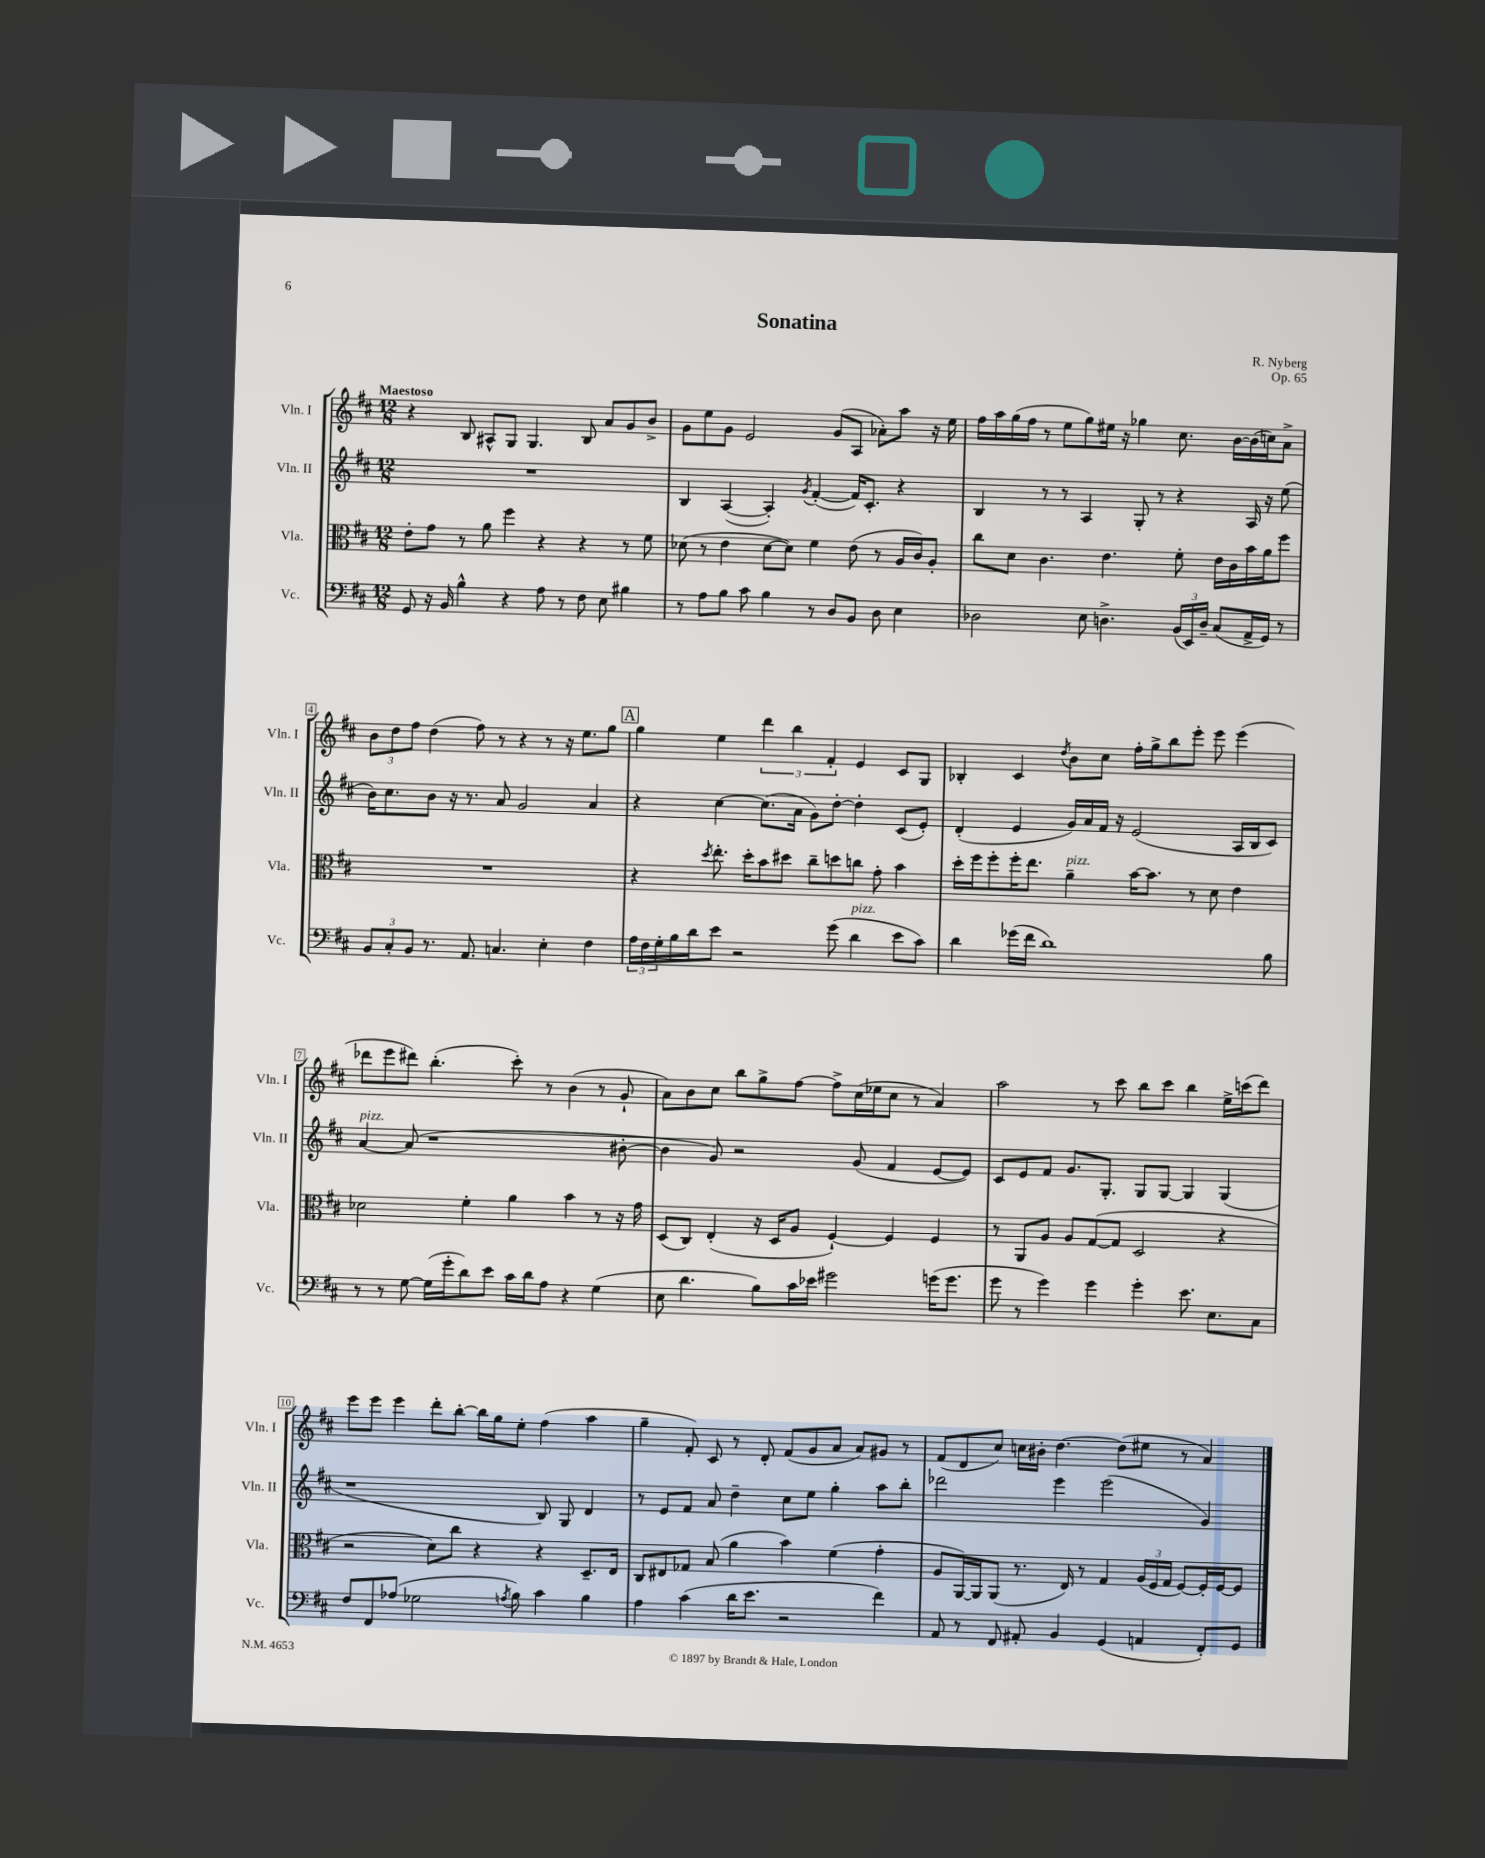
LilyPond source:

\header { title = "Sonatina" composer = "R. Nyberg" opus = "Op. 65" }
<<
\new StaffGroup <<
\new Staff = "s0" \with { instrumentName = "Vln. I" shortInstrumentName = "Vln. I" } {
    \clef treble \key d \major \numericTimeSignature \time 12/8 \tempo "Maestoso"
    r4 b8 ais8-^ g8 g4. b8 a'8 g'8 b'8-> |
    g'8 e''8 g'8 e'2 g'8( a8 aes'8-.) a''8 r16 e''16 |
    fis''16 a''16 g''16( fis''16 r8 e''8 g''8) eis''16 r16 ges''4 cis''8. b'16~ b'16( c''16) a'8-> |
    \tuplet 3/2 { b'8 d''8 fis''8 } d''4( fis''8) r8 r4 r8 r16 e''8. g''8 |
    \mark \markup { \box "A" } g''4 e''4 \tuplet 3/2 { d'''4 b''4 fis'4-. } e'4 cis'8 g8 |
    bes4-. cis'4 \acciaccatura { d''8 } b'8 cis''8 fis''16-. g''16-> b''8 e'''8-. e'''8 e'''4( |
    des'''8 e'''8 dis'''8) b''4.-.( cis'''8-.) r8 b'4( r8 g'8-! |
    a'8) b'8 cis''8 b''8 g''8-> fis''8~ fis''8-> cis''16( ees''16 cis''8 r8 a'4) |
    a''2 r8 cis'''8 b''8 cis'''8 b''4 e''16-> c'''16( d'''8) |
    e'''8 e'''8 e'''4 d'''8-. b''8~-. b''16 g''16 e''8-. fis''4( a''4 |
    g''4-- fis'8-.) cis'8 r8 d'8-. fis'8( g'8 a'8 a'8) gis'8 r8 |
    fis'8( d'8 cis''8) c''16 bis'16-. d''4.~ d''8( eis''8 r8 a'4) \bar "|." |
}
\new Staff = "s1" \with { instrumentName = "Vln. II" shortInstrumentName = "Vln. II" } {
    \clef treble \key d \major \numericTimeSignature \time 12/8
    R1. |
    b4 a4~( a4-.) \acciaccatura { g'8 } fis'4~-.( fis'16) cis'8.-. r4 |
    b4 r8 r8 a4 g8-. r8 r4 a16 r16 e''8( |
    b'16) cis''8. b'8 r16 r8. a'8 g'2 a'4 |
    \mark \markup { \box "A" } r4 cis''4~ cis''8.( a'16 g'8) d''8~-. d''4-. cis'8( e'8-.) |
    d'4-.( e'4 g'16) a'16 fis'16 r16 e'2( a16 b16 cis'8) |
    a'4~^\markup { \italic "pizz." } a'8( r1 bis'8~-. |
    bis'4 g'8) r2 g'8( fis'4 e'8~ e'8) |
    cis'8 e'8 fis'8 g'8. g8.-. g8 g8~ g4 g4( |
    r1 b8) g8 d'4 |
    r8 e'8 fis'8 a'8 d''4-- cis''8 e''8 g''4-. a''8 b''8-. |
    des'''2 e'''4 e'''2( g'4) \bar "|." |
}
\new Staff = "s2" \with { instrumentName = "Vla." shortInstrumentName = "Vla." } {
    \clef alto \key d \major \numericTimeSignature \time 12/8
    e'8-. g'8 r8 a'8 fis''4 r4 r4 r8 fis'8 |
    des'8( r8 e'4 des'8~ des'8) fis'4 e'8( r8 a16 cis'16) a8-. |
    cis''8 d'8 cis'4. e'4. fis'8-. e'16 cis'16 b'16 a'16 fis''8 |
    R1. |
    \mark \markup { \box "A" } r4 \acciaccatura { d''8 } e''8.-. d''16-. b'8 dis''8 cis''8-- d''8 c''8 g'8-. b'4 |
    d''16-. fis''16 fis''8-. fis''16-. e''8. a'4--^\markup { \italic "pizz." } b'16~ b'8. r8 d'8 e'4 |
    des'2 fis'4-. a'4 b'4 r8 r16 g'16 |
    d8( cis8) e4-.( r16 d16 a8 fis4~-!) fis4 fis4 |
    r8 a,8 a8 a8 g8~( g8 d2 r4 |
    r2 d'8) cis''8 r4 r4 d8.-- e16 |
    cis8 eis8 ges8 b8( a'4 b'4) fis'4( g'4-. |
    a8 a,16~) a,16 a,8( r8. e16) r8 g4 \tuplet 3/2 { a16( fis16 g16 } fis8~) fis16-. fis16~ fis8 \bar "|." |
}
\new Staff = "s3" \with { instrumentName = "Vc." shortInstrumentName = "Vc." } {
    \clef bass \key d \major \numericTimeSignature \time 12/8
    g,8 r16 b,16 b4-^ r4 a8 r8 fis8 e8 bis4 |
    r8 a8 b8 cis'8 b4 r8 d8 b,8 d8 e4 |
    des2 e8 d4.-> \tuplet 3/2 { b,16( e,16) d16-- } cis8( a,16-> g,16) r8 |
    \tuplet 3/2 { b,8 cis8-. b,8 } r8. a,8. c4. e4-. fis4 |
    \mark \markup { \box "A" } \tuplet 3/2 { a16 fis16 g16-. } b16 d'16 e'8 r2 g'8( d'4^\markup { \italic "pizz." } e'8 cis'8) |
    d'4 ges'16( fis'16 d'1) b8 |
    r8 r8 g8~ g16( g'16-. d'8) e'8 cis'16 d'16 a8 r4 g4( |
    e8 d'4. b8) cis'16 ees'16 gis'2 g'16( g'8. |
    g'8 r8 g'4) g'4 g'4-. e'8. e8. cis8 |
    fis8 fis,8 aes8( ges2 \acciaccatura { a8 } b8) cis'4 b4 |
    a4 cis'4( d'16 e'8. r2 fis'4) |
    a,8 r8 fis,8 ais,8-. b,4 g,4( a,4 fis,8-.) g,8 \bar "|." |
}
>>
>>
\layout { \context { \Score \override BarNumber.stencil = #(make-stencil-boxer 0.1 0.3 ly:text-interface::print) } }
